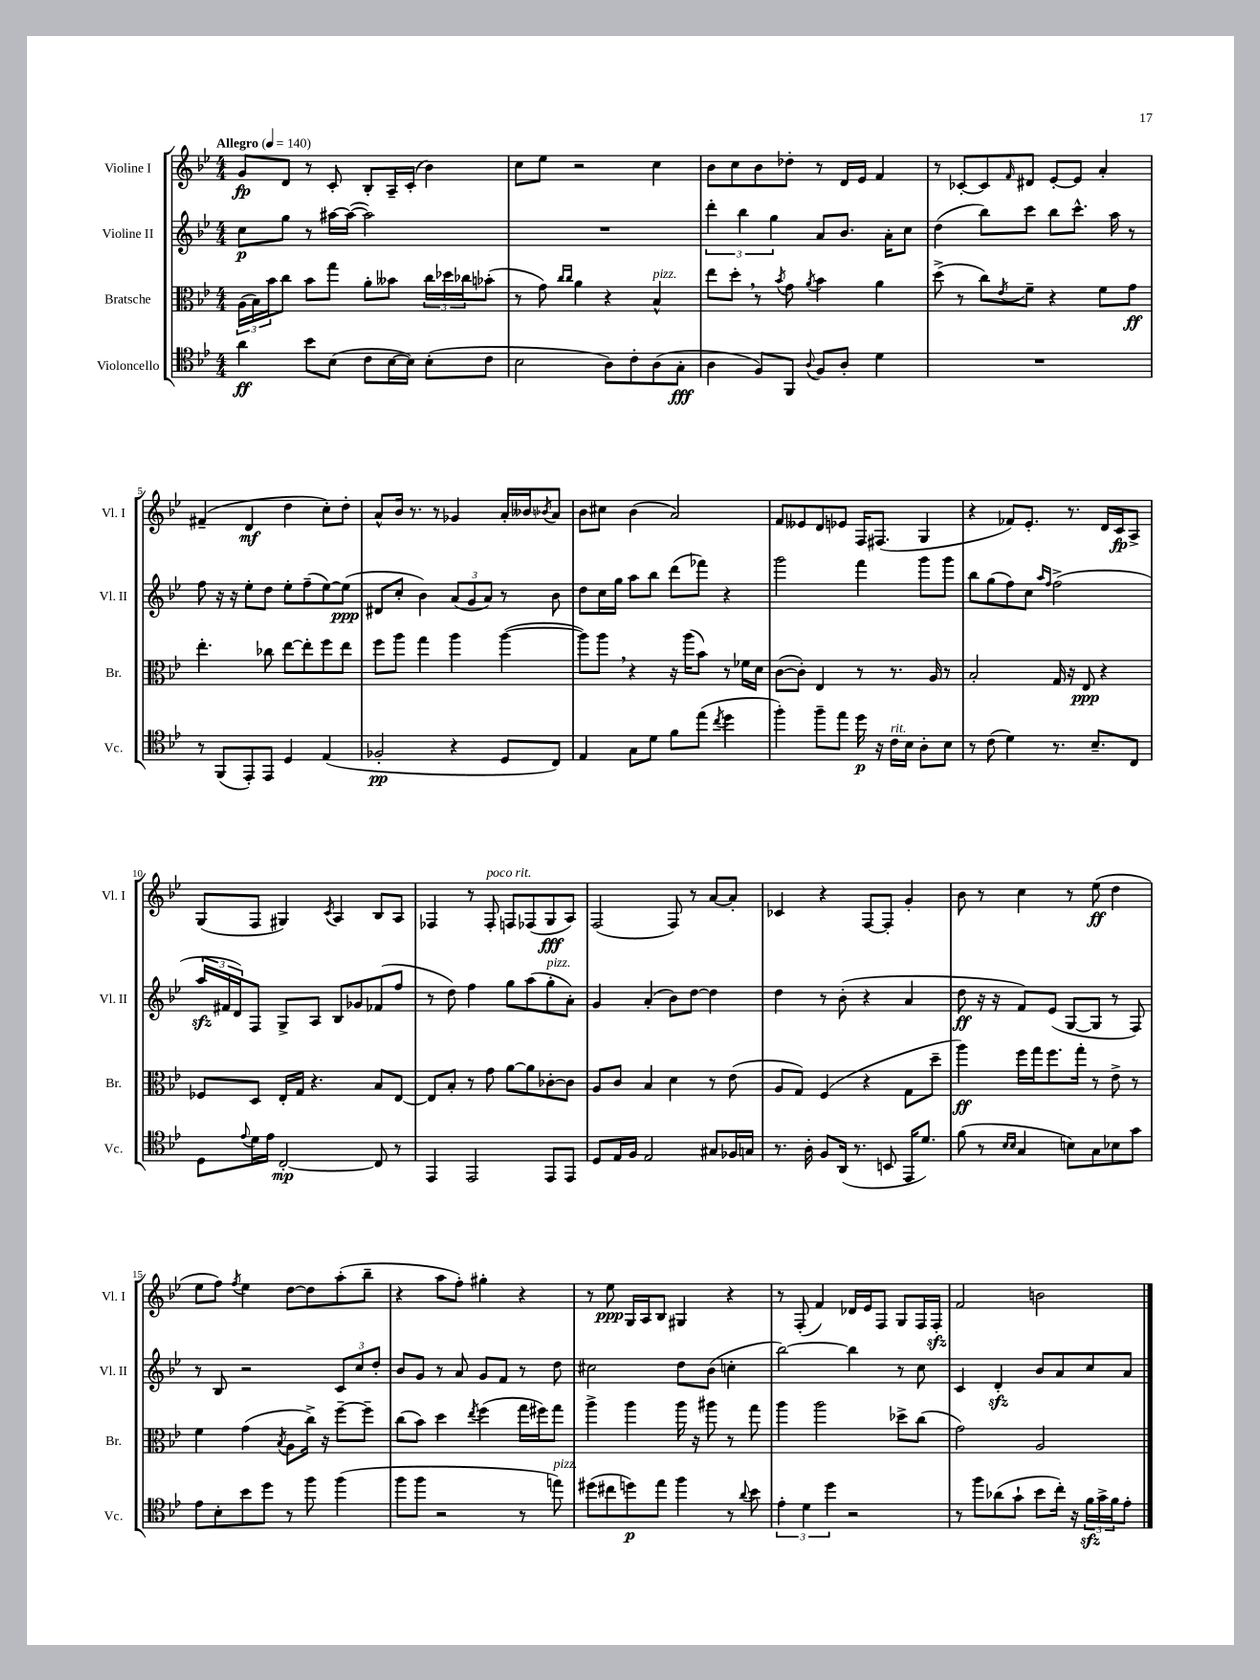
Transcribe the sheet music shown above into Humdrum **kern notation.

**kern	**dynam	**kern	**dynam	**kern	**dynam	**kern	**dynam
*part4	*part4	*part3	*part3	*part2	*part2	*part1	*part1
*staff4	*staff4	*staff3	*staff3	*staff2	*staff2	*staff1	*staff1
*I"Violoncello	*	*I"Bratsche	*	*I"Violine II	*	*I"Violine I	*
*I'Vc.	*	*I'Br.	*	*I'Vl. II	*	*I'Vl. I	*
*clefC4	*	*clefC3	*	*clefG2	*	*clefG2	*
*k[b-e-]	*	*k[b-e-]	*	*k[b-e-]	*	*k[b-e-]	*
*M4/4	*	*M4/4	*	*M4/4	*	*M4/4	*
*MM140	*	*MM140	*	*MM140	*	*MM140	*
=1	=1	=1	=1	=1	=1	=1	=1
!	!	!	!	!	!	!LO:TX:a:B:t=Allegro	!
4a\	ff	(24A\LL	.	8cc\L	p	8g/L	fp
.	.	24B-\)	.	.	.	.	.
.	.	24b-\J	.	.	.	.	.
.	.	8cc\J	.	8gg\J	.	8d/J	.
8b-\L	.	8b-\L	.	8r	.	8r	.
(8B-\J	.	8gg\J	.	[16aa#X\LL	.	8c'/	.
.	.	.	.	(16aa#\JJ_	.	.	.
8c\L	.	8a'\L	.	2aa#\])	.	8B-'/L	.
[16B-\L	.	8b--X\J	.	.	.	16A~/L	.
16B-\JJ])	.	.	.	.	.	(16c'/JJ	.
(8B-'\L	.	24cc\LL	.	.	.	4b-\)	.
.	.	24dd-X\	.	.	.	.	.
.	.	24cc-X\J	.	.	.	.	.
8c\J	.	(8b-X'\J	.	.	.	.	.
=2	=2	=2	=2	=2	=2	=2	=2
2B-\	.	8r	.	1r	.	8cc\L	.
.	.	8g\)	.	.	.	8ee-\J	.
.	.	16qqcc/LL	.	.	.	.	.
.	.	16qqcc/JJ	.	.	.	.	.
.	.	4a\	.	.	.	2r	.
8A\L)	.	4r	.	.	.	.	.
8c'\	.	.	.	.	.	.	.
!	!	!LO:TX:a:i:t=pizz.	!	!	!	!	!
(8A\	.	4B-^^/	.	.	.	4cc\	.
8G'\J	fff	.	.	.	.	.	.
=3	=3	=3	=3	=3	=3	=3	=3
4A\	.	8ee-\L	.	6ddd'\	.	8b-\L	.
.	.	8dd',\J	.	.	.	8cc\	.
.	.	.	.	6bb-\	.	.	.
8F/L)	.	8r	.	.	.	8b-\	.
.	.	.	.	6gg\	.	.	.
.	.	8qb-/	.	.	.	.	.
8FF/J	.	8g\	.	.	.	8dd-X'\J	.
8qqA/	.	8qa/	.	.	.	.	.
8F/L	.	4b-\	.	8a/L	.	8r	.
8A'/J	.	.	.	8.b-/J	.	16d/LL	.
.	.	.	.	.	.	16e-/JJ	.
4d\	.	4a\	.	.	.	4f/	.
.	.	.	.	16a'\KL	.	.	.
.	.	.	.	8cc\J	.	.	.
=4	=4	=4	=4	=4	=4	=4	=4
1r	.	(8dd^\	.	(4dd\	.	8r	.
.	.	8r	.	.	.	[8c-X'/L	.
.	.	8cc\L)	.	8bb-\L)	.	8c-/]	.
.	.	8qe-/	.	.	.	16qqf/	.
.	.	8f~\J	.	8ccc\J	.	8d#X/J	.
.	.	4r	.	8bb-\L	.	[8e-'/L	.
.	.	.	.	8.ccc^^\J	.	8e-/J]	.
.	.	8f\L	.	.	.	4a'/	.
.	.	.	.	16aa\	.	.	.
.	.	8g\J	ff	8r	.	.	.
!!LO:LB:g=z
=5	=5	=5	=5	=5	=5	=5	=5
8r	.	4.ee-'\	.	8ff\	.	(4f#X~/	.
(8FF/L	.	.	.	16r	.	.	.
.	.	.	.	16r	.	.	.
8EE-'/)	.	.	.	8ee-'\L	.	4d/	mf
8EE-/J	.	8cc-X\	.	8dd\J	.	.	.
4D/	.	[8ee-\L	.	8ee-'\L	.	4dd\	.
.	.	8ee-'\]	.	(8ff~\	.	.	.
(4E-/	.	8ff\	.	[8ee-\)	.	8cc'\L)	.
.	.	8ee-\J	.	(8ee-\J]	ppp	8dd'\J	.
=6	=6	=6	=6	=6	=6	=6	=6
2F-X'/	pp	8ff\L	.	8d#X/L	.	8a^^/L	.
.	.	8aa\J	.	8cc'/J	.	16b-/Jk	.
.	.	.	.	.	.	8.r	.
.	.	4gg\	.	4b-\)	.	.	.
.	.	.	.	.	.	8r	.
4r	.	4aa\	.	(12a/L	.	4g-X/	.
.	.	.	.	12g/	.	.	.
.	.	.	.	12a/J)	.	.	.
8D/L	.	([4aa\	.	8r	.	16a'/LL	.
.	.	.	.	.	.	16b--X/J	.
.	.	.	.	.	.	8qb-X/	.
8C/J)	.	.	.	8b-\	.	8a/J	.
=7	=7	=7	=7	=7	=7	=7	=7
4E-/	.	8aa\L])	.	8dd\L	.	8b-\L	.
.	.	8aa,\J	.	16cc\L	.	8cc#X\J	.
.	.	.	.	16gg\JJ	.	.	.
8G\L	.	4r	.	8aa\L	.	(4b-\	.
8d\J	.	.	.	8bb-\J	.	.	.
8f\L	.	16r	.	(8ddd\L	.	2a/)	.
.	.	(16aa\KL	.	.	.	.	.
(8ee-\J	.	8b-\J)	.	8fff-X\J)	.	.	.
8qcc/	.	.	.	.	.	.	.
4dd\	.	8r	.	4r	.	.	.
.	.	16f-X\LL	.	.	.	.	.
.	.	16d\JJ	.	.	.	.	.
=8	=8	=8	=8	=8	=8	=8	=8
4ff'\)	.	([8c\L	.	2ggg\	.	8f/L	.
.	.	8c'\J])	.	.	.	8e--X/	.
8ff~\L	.	4E-/	.	.	.	8d/	.
8ee-\J	.	.	.	.	.	8e-X/J	.
16dd\	p	8r	.	4fff\	.	16F/KL	.
16r	.	.	.	.	.	(8.F#X/J	.
!LO:TX:a:i:t=rit.	!	!	!	!	!	!	!
16c\LL	.	8.r	.	.	.	.	.
16B-\JJ	.	.	.	.	.	.	.
8A'\L	.	.	.	8ggg\L	.	4G/	.
.	.	16A/	.	.	.	.	.
8B-\J	.	8r	.	8ggg\J	.	.	.
=9	=9	=9	=9	=9	=9	=9	=9
8r	.	2B-'/	.	8bb-\L	.	4r	.
(8c\	.	.	.	(8gg\	.	.	.
4d\)	.	.	.	8ff\)	.	8f-X/L)	.
.	.	.	.	8cc\J	.	8.e-'/J	.
.	.	.	.	16qqaa/LL	.	.	.
.	.	.	.	16qqff/JJ	.	.	.
8.r	.	16G/	.	(2ff^\	.	.	.
.	.	16r	.	.	.	8.r	.
.	.	8E-/	ppp	.	.	.	.
8.B-~/L	.	.	.	.	.	.	.
.	.	4r	.	.	.	16d/LL	.
.	.	.	.	.	.	16c/J	fp
8C/J	.	.	.	.	.	8A^/J	.
!!LO:LB:g=z
=10	=10	=10	=10	=10	=10	=10	=10
8D\L	.	8F-X/L	.	24aazz/LL	.	(8G/L	.
.	.	.	.	24f#X/	.	.	.
.	.	.	.	24d/J)	.	.	.
8qqe-/	.	.	.	.	.	.	.
16d\L	.	8D/J	.	8F/J	.	8F/J	.
16e-\JJ	.	.	.	.	.	.	.
[2C'/	mp	16E-'/LL	.	8G^/L	.	4G#X/)	.
.	.	16G/JJ	.	.	.	.	.
.	.	4.r	.	8A/J	.	.	.
.	.	.	.	.	.	8qc/	.
.	.	.	.	8B-/L	.	4A/	.
.	.	.	.	8g-X/	.	.	.
8C/]	.	8B-/L	.	(8f-X/	.	8B-/L	.
8r	.	[8E-/J	.	8ff/J	.	8A/J	.
=11	=11	=11	=11	=11	=11	=11	=11
4EE-/	.	8E-/L]	.	8r	.	4F-X/	.
.	.	8B-'/J	.	8dd\)	.	.	.
2EE-/	.	8r	.	4ff\	.	8r	.
!	!	!	!	!	!	!LO:TX:a:i:t=poco rit.	!
.	.	8g\	.	.	.	8F-'/	.
.	.	[8a\L	.	8gg\L	.	8Fn/L	.
.	.	8a\]	.	(8aa\	.	(8F-X/	.
!	!	!	!	!LO:TX:a:i:t=pizz.	!	!	!
8EE-/L	.	[8c-X'\	.	8gg'\	.	8G/	fff
8EE-/J	.	8c-\J]	.	8a'\J)	.	8A/J)	.
=12	=12	=12	=12	=12	=12	=12	=12
8D/L	.	8A/L	.	4g/	.	(2F/	.
16E-/L	.	8c/J	.	.	.	.	.
16F/JJ	.	.	.	.	.	.	.
2E-/	.	4B-/	.	(4a'/	.	.	.
.	.	4d\	.	8b-\L)	.	8F/)	.
.	.	.	.	[8dd\J	.	8r	.
8G#X/L	.	8r	.	4dd\]	.	[8a/L	.
16F-X/L	.	(8e-\	.	.	.	8a'/J]	.
16Gn/JJ	.	.	.	.	.	.	.
=13	=13	=13	=13	=13	=13	=13	=13
8.r	.	8A/L	.	4dd\	.	4c-X/	.
.	.	8G/J)	.	.	.	.	.
16A'\	.	.	.	.	.	.	.
8F/L	.	(4F/	.	8r	.	4r	.
(16AA/Jk	.	.	.	(8b-'\	.	.	.
8.r	.	.	.	.	.	.	.
.	.	4r	.	4r	.	[8F/L	.
8BBn/	.	.	.	.	.	8F'/J]	.
16EE-/KL	.	8G\L	.	4a/	.	4g'/	.
8.d/J)	.	.	.	.	.	.	.
.	.	8dd~\J	.	.	.	.	.
=14	=14	=14	=14	=14	=14	=14	=14
(8f\	.	4aa\)	ff	8dd\	ff	8b-\	.
8r	.	.	.	16r	.	8r	.
.	.	.	.	16r	.	.	.
16qqB-/LL	.	.	.	.	.	.	.
16qqB-/JJ	.	.	.	.	.	.	.
4G/	.	16ff\LL	.	8f/L)	.	4cc\	.
.	.	16gg\J	.	.	.	.	.
.	.	8.ff\	.	(8e-/J	.	.	.
8Bn\L)	.	.	.	[8G/L	.	8r	.
.	.	16gg'\Jk	.	.	.	.	.
8G\	.	8r	.	8G/J]	.	(8ee-\	ff
8B-X\	.	8e-^\	.	8r	.	4dd\	.
8g\J	.	8r	.	8F/)	.	.	.
!!LO:LB:g=z
=15	=15	=15	=15	=15	=15	=15	=15
8e-\L	.	4f\	.	8r	.	8ee-\L	.
8B-'\	.	.	.	8B-/	.	8ff\J)	.
.	.	.	.	.	.	8qff/	.
8b-\	.	(4g\	.	2r	.	4ee-\	.
8dd\J	.	.	.	.	.	.	.
.	.	8qB-/	.	.	.	.	.
8r	.	8A\L	.	.	.	[8dd\L	.
8ff\	.	16cc^\Jk)	.	.	.	8dd\]	.
.	.	16r	.	.	.	.	.
(4ff\	.	[8ff~\L	.	12c/L	.	(8aa'\	.
.	.	.	.	12cc/	.	.	.
.	.	8ff~\J]	.	.	.	8bb-~\J	.
.	.	.	.	12dd'/J	.	.	.
=16	=16	=16	=16	=16	=16	=16	=16
8ff\L	.	(8cc\L	.	8b-/L	.	4r	.
8ff\J	.	8b-\J)	.	8g/J	.	.	.
2r	.	4dd\	.	8r	.	8aa\L	.
.	.	.	.	8a/	.	8ff'\J)	.
.	.	8qee-/	.	.	.	.	.
.	.	(4ff\	.	8g/L	.	4gg#X'\	.
.	.	.	.	8f/J	.	.	.
8r	.	16gg\LL	.	8r	.	4r	.
.	.	16ff#X\J)	.	.	.	.	.
!LO:TX:a:i:t=pizz.	!	!	!	!	!	!	!
8een\)	.	8gg\J	.	8dd\	.	.	.
=17	=17	=17	=17	=17	=17	=17	=17
(8dd#X\L	.	4aa^\	.	2cc#X\	.	8r	.
8cc#X\	.	.	.	.	.	8ee-\	ppp
8ddn\)	p	4aa\	.	.	.	16G/LL	.
.	.	.	.	.	.	16A/J	.
8ee-\J	.	.	.	.	.	8B-/J	.
4ff\	.	16aa\	.	8dd\L	.	4G#X/	.
.	.	16r	.	.	.	.	.
.	.	8aa#X\	.	(8b-\J	.	.	.
8r	.	8r	.	4ccn'\	.	4r	.
8qqa/	.	.	.	.	.	.	.
8b-\	.	8gg\	.	.	.	.	.
=18	=18	=18	=18	=18	=18	=18	=18
6e-'\	.	4aa\	.	[2bb-\)	.	8r	.
.	.	.	.	.	.	(8F'/	.
6d\	.	.	.	.	.	.	.
.	.	2aa\	.	.	.	4f/)	.
6dd\	.	.	.	.	.	.	.
2r	.	.	.	4bb-\]	.	16d-X/LL	.
.	.	.	.	.	.	16e-/J	.
.	.	.	.	.	.	8F/J	.
.	.	8dd-X^\L	.	8r	.	8G/L	.
.	.	(8cc\J	.	8cc\	.	16F/L	.
.	.	.	.	.	.	16Fzz'/JJ	.
=19	=19	=19	=19	=19	=19	=19	=19
8r	.	2g\)	.	4c/	.	2f/	.
8ff\L	.	.	.	.	.	.	.
(8a-X\	.	.	.	4dzz'/	.	.	.
8g`\J	.	.	.	.	.	.	.
8b-\L	.	2A/	.	8b-/L	.	2bn\	.
16cc'\Jk)	.	.	.	8a/	.	.	.
16r	.	.	.	.	.	.	.
24fzz\LL	.	.	.	8cc/	.	.	.
24g^\	.	.	.	.	.	.	.
24f\J	.	.	.	.	.	.	.
8e-'\J	.	.	.	8a/J	.	.	.
==	==	==	==	==	==	==	==
*-	*-	*-	*-	*-	*-	*-	*-
